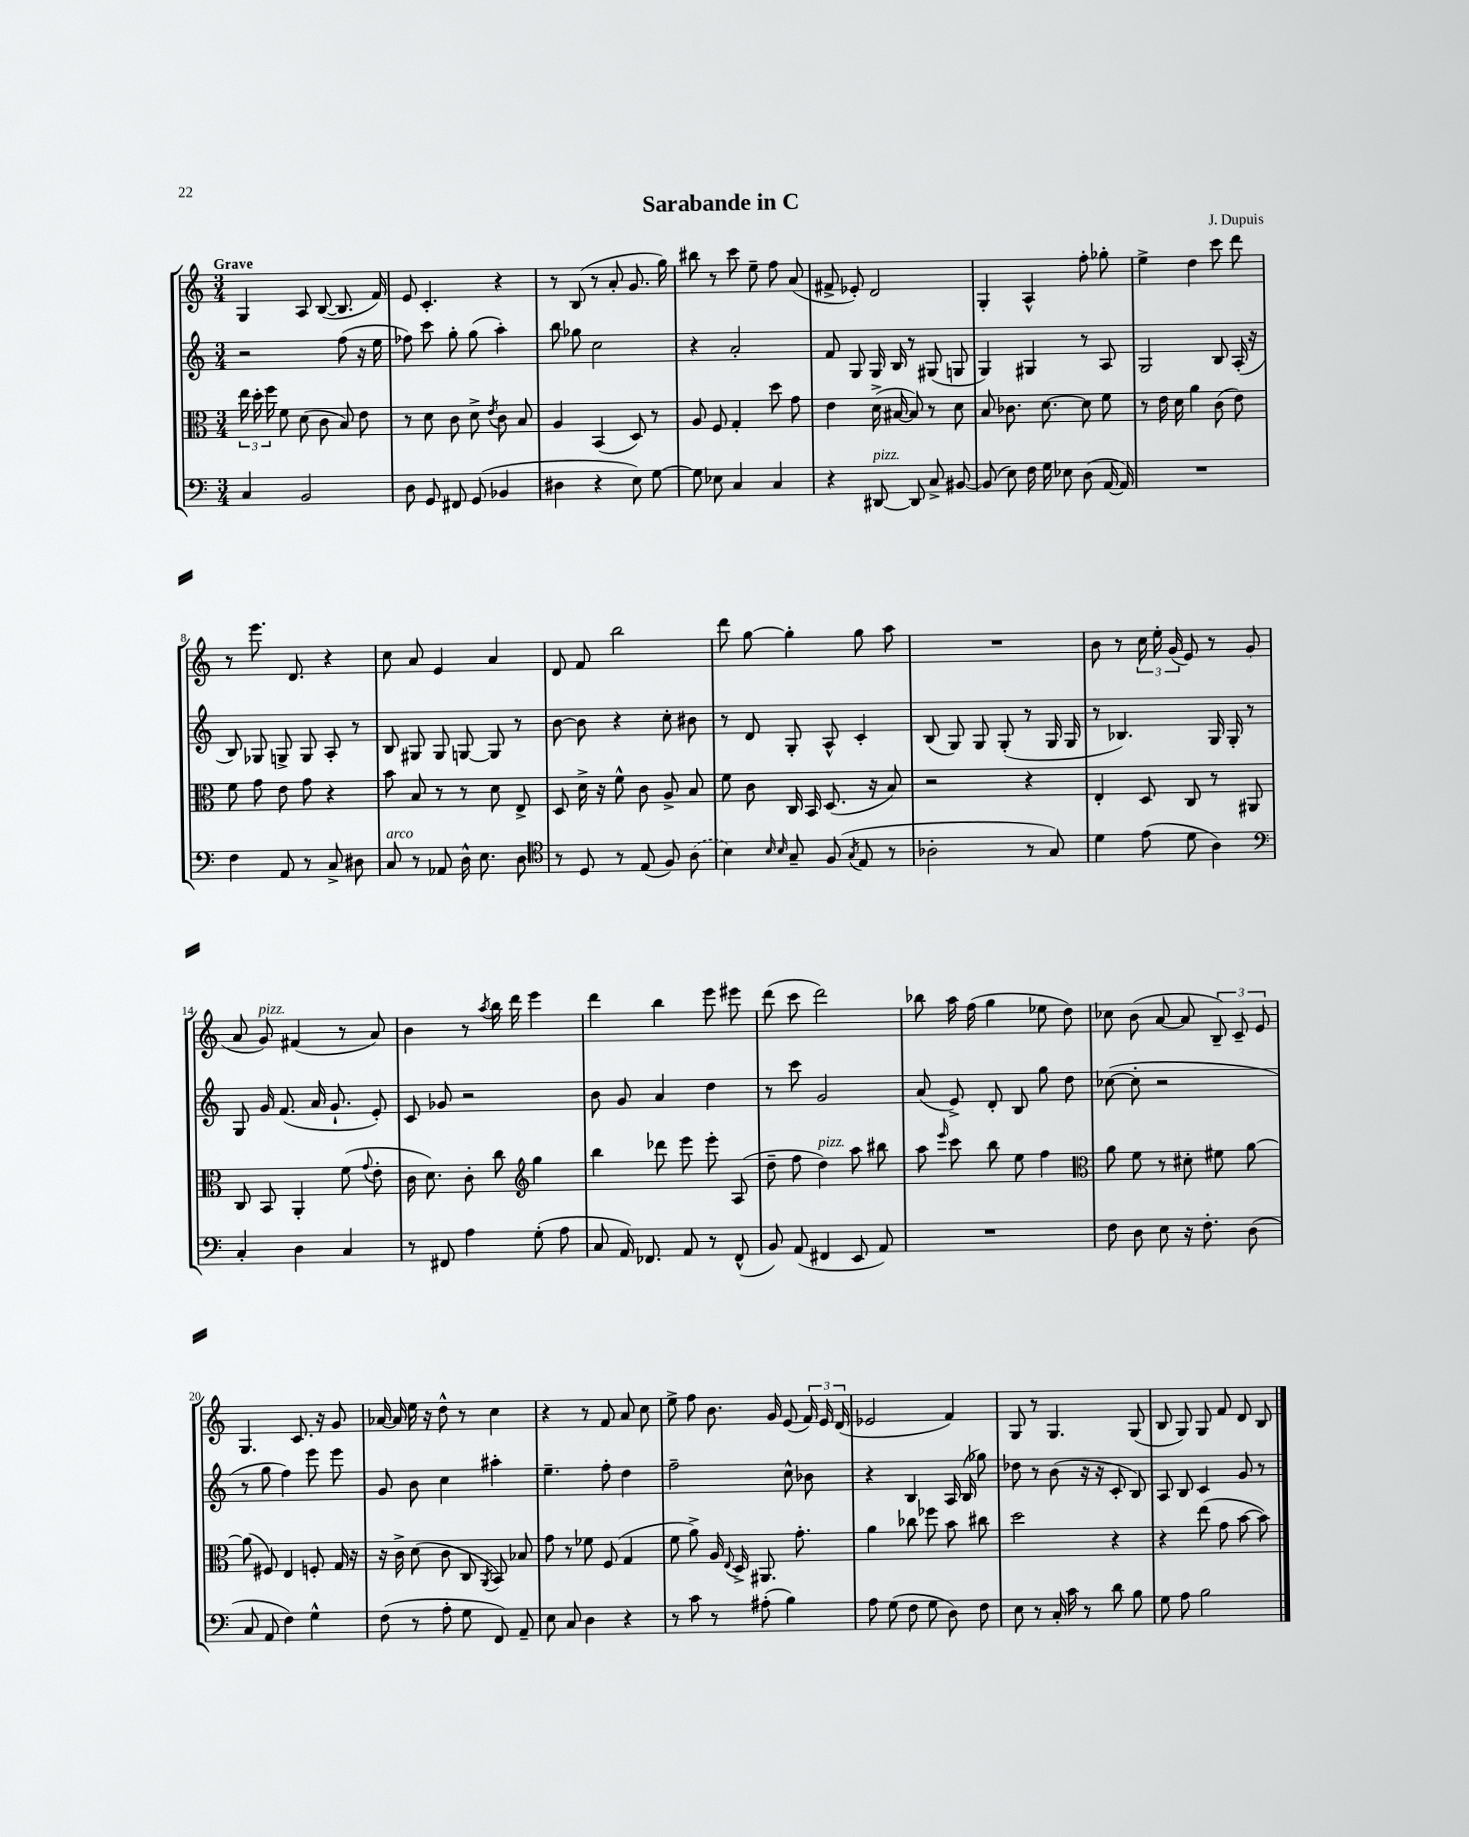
\header { title = "Sarabande in C" composer = "J. Dupuis" }
<<
\new StaffGroup <<
\new Staff = "s0" {
    \clef treble \key c \major \numericTimeSignature \time 3/4 \tempo "Grave"
    \autoBeamOff g4 a8 b8~( b8. f'16) |
    e'8 c'4.-. r4 |
    r8 b8( r8 a'8-. g'8. g''16) |
    bis''8 r8 c'''8 e''8-- f''8 a'8( |
    fis'8-> ees'8-.) d'2 |
    g4-. a4-^ f''8-. ges''8-. |
    e''4-> d''4 c'''8 d'''8 |
    r8 e'''8. d'8. r4 |
    c''8 a'8 e'4 a'4 |
    d'8 f'8 b''2 |
    d'''8 g''8~ g''4-. g''8 a''8 |
    R2. |
    b'8 r8 \tuplet 3/2 { c''16 e''16-. g'16( } e'8) r8 g'8( |
    a'8 g'8^\markup { \italic "pizz." }) fis'4( r8 a'8) |
    b'4 r8 \acciaccatura { a''8 } b''16 d'''16 e'''4 |
    d'''4 b''4 e'''8 eis'''8 |
    d'''8( c'''8 d'''2) |
    bes''8 a''16 f''16( g''4 ees''8 d''8) |
    ces''8 b'8( a'8~ a'8 \tuplet 3/2 { b8--) c'8-- e'8 } |
    g4. c'8. r16 g'8 |
    aes'16~ aes'16 e''16 r16 d''8-^ r8 c''4 |
    r4 r8 f'8 a'8 c''8 |
    e''8-> f''8 b'8. g'16 e'8( \tuplet 3/2 { f'16) e'16 d'16( } |
    ees'2 f'4) |
    g8 r8 g4. g8( |
    b8 g8) g8 f'8 d'8 b8 \bar "|." |
}
\new Staff = "s1" {
    \clef treble \key c \major \numericTimeSignature \time 3/4
    \autoBeamOff r2 f''8( r16 e''16 |
    fes''8) c'''8 g''8-. g''8( a''4-.) |
    b''8 ges''8 c''2 |
    r4 a'2-. |
    f'8 g8 g16 b16 r8 gis8( g8 |
    g4) gis4 r8 a8 |
    g2 b8 a16-.( r16 |
    b8) ges8 g8-> g8 a8-. r8 |
    b8 gis8 gis8 g8~ g8 r8 |
    b'8~ b'8 r4 c''8-. bis'8 |
    r8 d'8 g8-. a8-^ c'4-. |
    b8( g8) g8 g8-.( r8 g16 g16 |
    r8 bes4.) g16 g16-. r8 |
    g8 g'16 f'8.( a'16 g'8.-! e'8-.) |
    c'8 ges'8 r2 |
    b'8 g'8 a'4 d''4 |
    r8 c'''8 g'2 |
    a'8( e'8->) d'8-. b8 g''8 d''8 |
    ces''8~( ces''8-. r2 |
    r8 g''8 f''4) e'''8 e'''8 |
    g'8 b'8 c''4 ais''4-. |
    e''4.-- f''8-. d''4 |
    f''2-- c''8-^ bes'8 |
    r4 b4 a16 b16( ges''8) |
    des''8 r8 b'8( r16 r16 c'8-. b8) |
    a8 b8 c'4 g'8 r8 \bar "|." |
}
\new Staff = "s2" {
    \clef alto \key c \major \numericTimeSignature \time 3/4
    \autoBeamOff \tuplet 3/2 { e''16 d''16-. f''16 } f'8 d'8( c'8 b8) e'8 |
    r8 d'8 c'8 d'8-> \acciaccatura { e'8 } c'8 b8 |
    a4 b,4( d8) r8 |
    a8 f8 g4-. d''8 g'8 |
    e'4 d'16->( bis16~ bis8) r8 d'8 |
    b8 ces'8. d'8.~ d'8 f'8 |
    r8 e'16 d'16 a'4 c'8( e'8) |
    f'8 g'8 e'8 g'8 r4 |
    b'8 b8 r8 r8 d'8 e8-> |
    d8 d'16-> r16 f'8-^ c'8 a8-> b8 |
    f'8 c'8 c16 b,16 d8.( r16 b8) |
    r2 r4 |
    e4-. d8 c8 r8 ais,8 |
    c8 b,8 a,4-. f'8( \appoggiatura { g'8 } e'8-. |
    c'16 d'8.) c'8-. c''8 \clef treble g''4 |
    b''4 des'''8 e'''8 e'''8-. a8( |
    d''8-- f''8 d''4^\markup { \italic "pizz." }) a''8 bis''8 |
    a''8 \grace { e'''16 } c'''8 b''8 e''8 f''4 |
    \clef alto a'8 f'8 r8 dis'8-. fis'8 a'8~ |
    a'8( fis8) e4 f8-. g16 r16 |
    r16 c'16-> d'8( c'8 c8 \acciaccatura { a,8 } b,8) bes8 |
    g'8 r8 fes'8 f8( g4 |
    f'8 a'8->) a16 \appoggiatura { e8 } d16-> ais,8. g'8.-. |
    a'4 ces''8 fes''8 b'8 cis''8 |
    d''2 r4 |
    r4 e''8( g'8 b'8~ b'8) \bar "|." |
}
\new Staff = "s3" {
    \clef bass \key c \major \numericTimeSignature \time 3/4
    \autoBeamOff c4 b,2 |
    d8 g,8 fis,8 g,8( bes,4 |
    dis4 r4 e8) g8~ |
    g8 ees8 c4 c4 |
    r4 dis,8~^\markup { \italic "pizz." } dis,8 c8-> bis,8~ |
    bis,8( e8) f16 g16 ees8 d8( a,16~ a,16) |
    R2. |
    f4 a,8 r8 c8-> dis8 |
    c8^\markup { \italic "arco" } r8 aes,8 d16-^ e8. d8 |
    \clef tenor r8 d8 r8 e8( f8) \once \slurDashed a8( |
    b4) \grace { b16 b16 } g8-- f8( \acciaccatura { g8 } e8 r8 |
    aes2-. r8 g8) |
    d'4 e'8( d'8 a4) |
    \clef bass c4-. d4 c4 |
    r8 fis,8 a4 g8-.( a8 |
    c8 a,16) fes,8. a,8 r8 fes,8-^( |
    b,8) a,8( fis,4 e,8 a,8) |
    R2. |
    f8 d8 e8 r16 f8.-. d8( |
    c8 a,8 f4) g4-^ |
    f8( r8 a8-. g8 f,8) a,8-- |
    e8 c8 d4 r4 |
    r8 c'8 r8 ais8-.( b4) |
    a8 g8( f8 g8 d8) f8 |
    e8 r8 c16-. c'16 r8 d'8 b8 |
    g8 a8 b2 \bar "|." |
}
>>
>>
